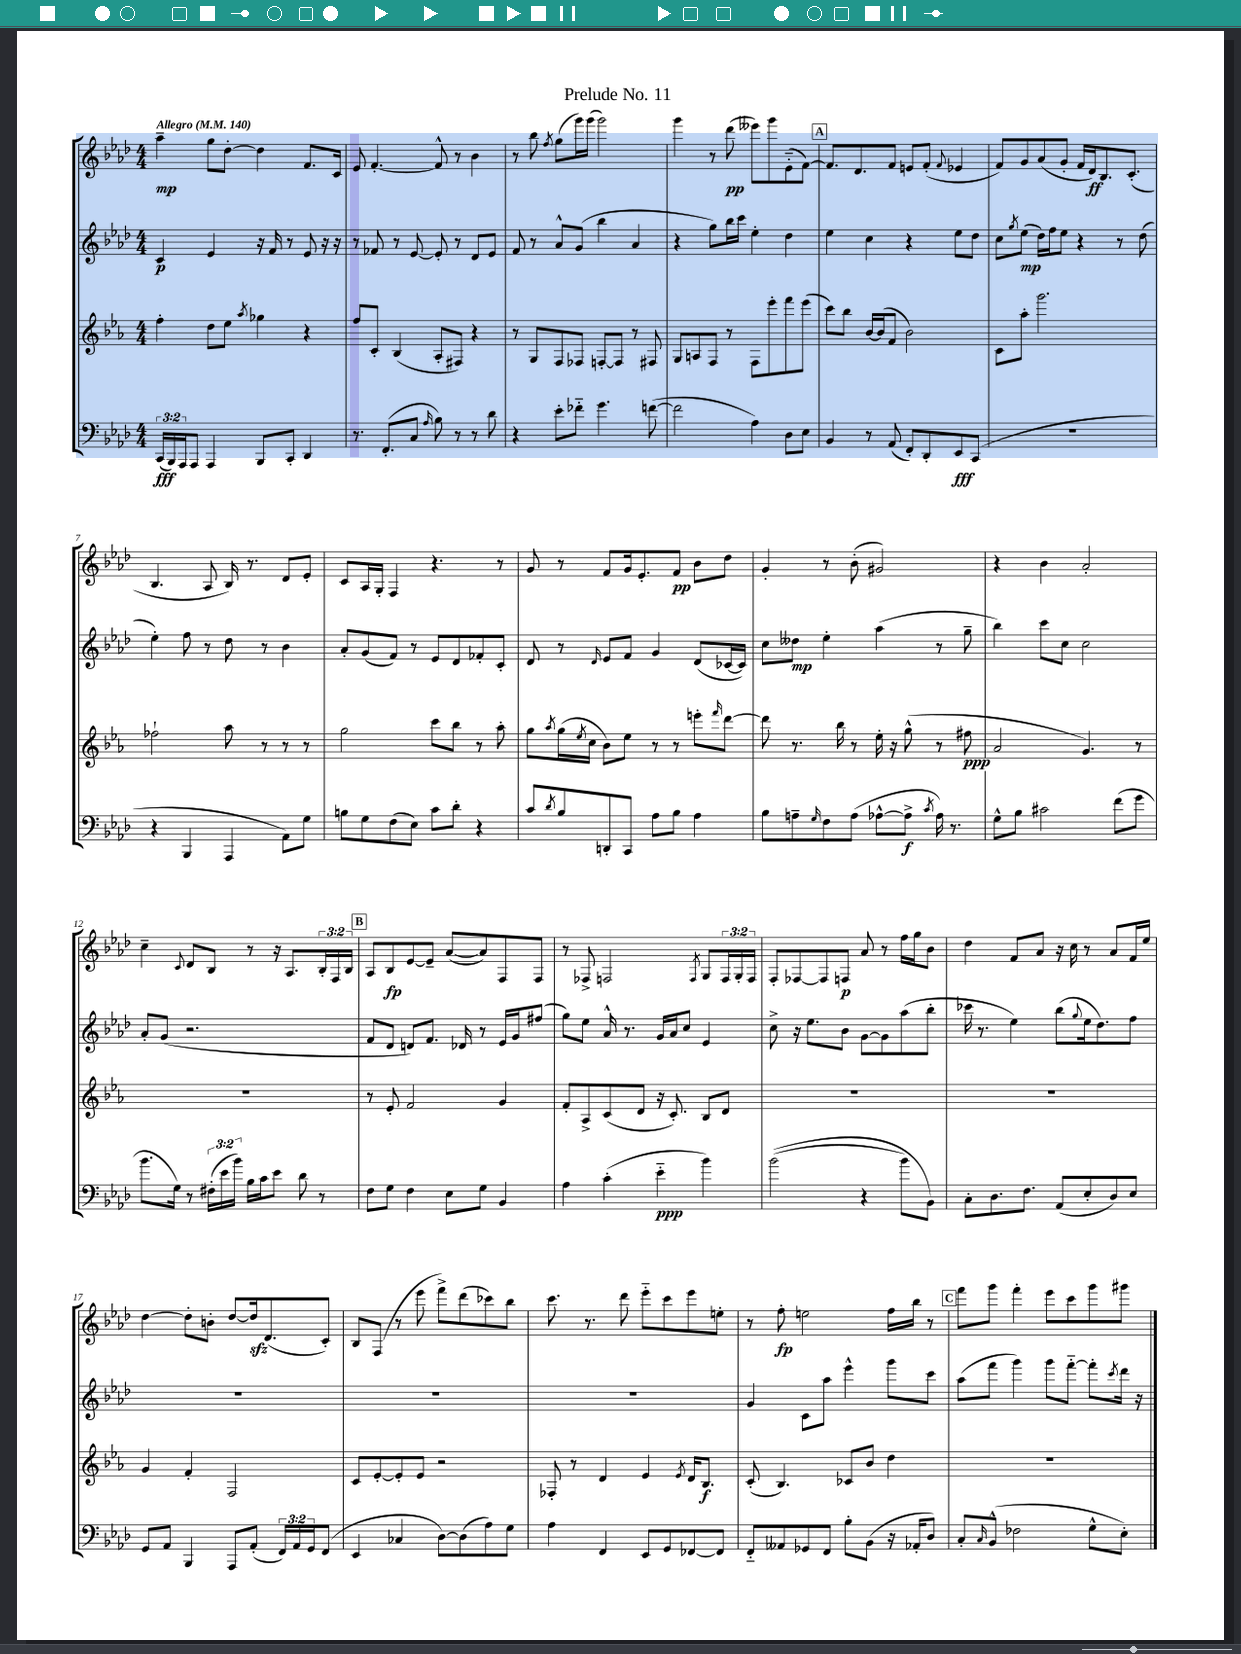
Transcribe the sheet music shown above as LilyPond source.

\header { title = "Prelude No. 11" }
<<
\new StaffGroup <<
\new Staff = "s0" {
    \clef treble \key aes \major \numericTimeSignature \time 4/4 \override Staff.TupletNumber.text = #tuplet-number::calc-fraction-text \tempo "Allegro" 4 = 140
    aes''4--\mp g''8 des''8~-. des''4 f'8. c'16 |
    ees'8 f'4.~-. f'8-^ r8 bes'4 |
    r8 bes''8 \acciaccatura { f''8 } g''8( g'''16) g'''16( g'''2) |
    g'''4 r8 des'''8\pp( eeses'''8) g'''8 ees'8-_( f'8~) |
    \mark \markup { \box "A" } f'8. des'8. f'8 e'8 f'8-.( \appoggiatura { f'8 } ees'4 |
    f'8) g'8 aes'8( g'8-. f'16 des'16\ff) bes8. c'8.-.( |
    bes4. aes8 bes16) r8. des'8 ees'8-. |
    c'8 aes16 g16-. f4 r4. r8 |
    g'8 r8 f'8 g'16 ees'8.-. f'8\pp bes'8 des''8 |
    g'4-. r8 bes'8-.( gis'2) |
    r4 bes'4 aes'2-. |
    c''4-- \appoggiatura { c'8 } des'8 bes8 r8 r16 aes8. \tuplet 3/2 { bes16-. f16 bes16 } |
    \mark \markup { \box "B" } aes8 bes8\fp ees'8~ ees'8-- aes'8~( aes'8) f8 f8 |
    r8 fes8-> f2 \acciaccatura { f8 } g8 \tuplet 3/2 { f16 g16-. f16 } |
    f8-. fes8~ fes8 f8\p aes'8 r8 f''16 g''16 bes'8 |
    des''4 f'8 aes'8 r16 c''16 r8 aes'8 f'16 ees''16 |
    des''4~ des''8-. b'8-. des''8~ des''16\sfz des'8.( c'8-.) |
    bes8 f8( r8 ees'''8 f'''8->) des'''8( ces'''8) bes''8 |
    c'''8. r8. des'''8 ees'''8-_ c'''8 ees'''8 e''8-. |
    r8 f''8-.\fp e''2 f''16 bes''16 r8 |
    \mark \markup { \box "C" } f'''8 g'''8 f'''4-. ees'''8 c'''8 g'''8 gis'''8 \bar "|." |
}
\new Staff = "s1" {
    \clef treble \key aes \major \numericTimeSignature \time 4/4
    c'4\p ees'4 r16 f'16 r8 ees'8 r16 r16 |
    r8 fes'8 r8 ees'8~ ees'8-. r8 des'8 ees'8 |
    f'8 r8 aes'8-^ g'8( bes''4 aes'4 |
    r4 g''8) bes''16 c'''16 ees''4-. des''4 |
    \mark \markup { \box "A" } ees''4 c''4 r4 ees''8 des''8 |
    c''8 \acciaccatura { g''8 } ees''8\mp( des''16) f''16 ees''8 r4 r8 des''8( |
    ees''4-.) f''8 r8 des''8 r8 bes'4 |
    aes'8-. g'8( f'8) r8 ees'8 des'8 fes'8-. c'8-. |
    des'8 r8 \grace { des'16 } ees'8 f'8 g'4 des'8( ces'16~ ces'16) |
    c''8 deses''8\mp ees''4-. aes''4( r8 g''8-- |
    bes''4) c'''8 c''8 c''2 |
    aes'8-. g'8( r2. |
    \mark \markup { \box "B" } f'8 des'8 d'8) f'8. des'16 r8 ees'16 g'16 fis''8( |
    g''8) ees''8 aes'16-^ r8. g'16 aes'16 c''8 ees'4 |
    c''8-> r16 ees''8. bes'8 g'8~ g'8 aes''8( bes''8-. |
    ces'''16 r8. ees''4) bes''8( \appoggiatura { g''8 } ees''16 des''8.) f''8 |
    R1 |
    R1 |
    R1 |
    g'4 c'8 aes''8 ees'''4-^ g'''8 c'''8 |
    \mark \markup { \box "C" } aes''8( f'''8 g'''4) g'''8 f'''8~-_ f'''8-. \acciaccatura { c'''8 } des'''16 r16 \bar "|." |
}
\new Staff = "s2" {
    \clef treble \key ees \major \numericTimeSignature \time 4/4
    f''4-. d''8 ees''8 \acciaccatura { aes''8 } ges''4 r4 |
    f''8 c'8-. bes4( aes8-. fis8) r4 |
    r8 g8 f8 fes8 f8~-. f8 r8 fis8 |
    g8 a8 f8 r8 f8 ees'''8-. f'''8 ees'''8( |
    \mark \markup { \box "A" } c'''8) bes''8 bes'16~ bes'16( f'8 bes'2) |
    c'8 aes''8-. g'''2. |
    fes''2-! aes''8 r8 r8 r8 |
    g''2 c'''8 bes''8 r8 aes''8-. |
    g''8 \acciaccatura { aes''8 } g''16( \acciaccatura { ees''8 } c''16 bes'8) ees''8 r8 r8 e'''8-. \grace { f'''16 } d'''8~ |
    d'''8 r8. bes''16 r8 ees''16-. r16 g''8-^( r8 fis''8\ppp |
    aes'2 g'4.) r8 |
    R1 |
    \mark \markup { \box "B" } r8 ees'8-. f'2 g'4 |
    f'8-. aes8-> c'8( d'8 r16 c'8.-.) bes8 d'8 |
    R1 |
    R1 |
    g'4 f'4-. f2 |
    c'8 ees'8~-. ees'8-. ees'8 r2 |
    fes8-. r8 d'4 ees'4 \acciaccatura { ees'8 } d'16 bes8.\f |
    c'8-.( bes4.) ces'8 bes'8 d''4 |
    \mark \markup { \box "C" } R1 \bar "|." |
}
\new Staff = "s3" {
    \clef bass \key aes \major \numericTimeSignature \time 4/4 \override Staff.TupletNumber.text = #tuplet-number::calc-fraction-text
    \tuplet 3/2 { c,16\fff( bes,,16) aes,,16 } aes,,8 aes,,4 bes,,8 c,8-. des,4 |
    r8. f,8.-.( c8 \grace { aes16 } bes8) r8 r8 des'8 |
    r4 ees'8-. fes'8-_ g'4. f'8~( |
    f'2 aes4) des8 ees8 |
    \mark \markup { \box "A" } bes,4 r8 aes,8( f,8-.) des,8-. ees,8\fff c,8( |
    R1 |
    r4 bes,,4 aes,,4 aes,8) g8 |
    b8 g8 f8( ees8) c'8 des'8-. r4 |
    c'8 \acciaccatura { des'8 } bes8 d,8-. c,8 aes8 bes8 aes4 |
    bes8 a8-- \grace { g16 } f8 a8( aes8~-^ aes8->\f \acciaccatura { c'8 } aes16) r8. |
    g8-^ bes8 cis'2 f'8( g'8 |
    bes'8. g16) r8 \tuplet 3/2 { fis16-.( ees'16 bes'16) } bes16 c'16 ees'8 des'8 r8 |
    \mark \markup { \box "B" } f8 g8 f4 ees8 g8 bes,4 |
    aes4 c'4-.( ees'4-_\ppp bes'4) |
    bes'2(\( r4 bes'8) bes,8\) |
    c8-. des8. f8. aes,8( ees8-. des8) ees8 |
    g,8 aes,8 bes,,4 aes,,8 aes,8-.( \tuplet 3/2 { f,16) aes,16 g,16 } f,8( |
    ees,4 ces4 des8~) des8( aes8) g8 |
    aes4 f,4 ees,8 g,8 fes,8~ fes,8 |
    f,8-_ aeses,8 ges,8 f,8 bes8-. bes,8( r16 aes,16-. des8) |
    \mark \markup { \box "C" } c8-. \grace { c16 } bes,8-^( fes2 g8-^ ees8-.) \bar "|." |
}
>>
>>
